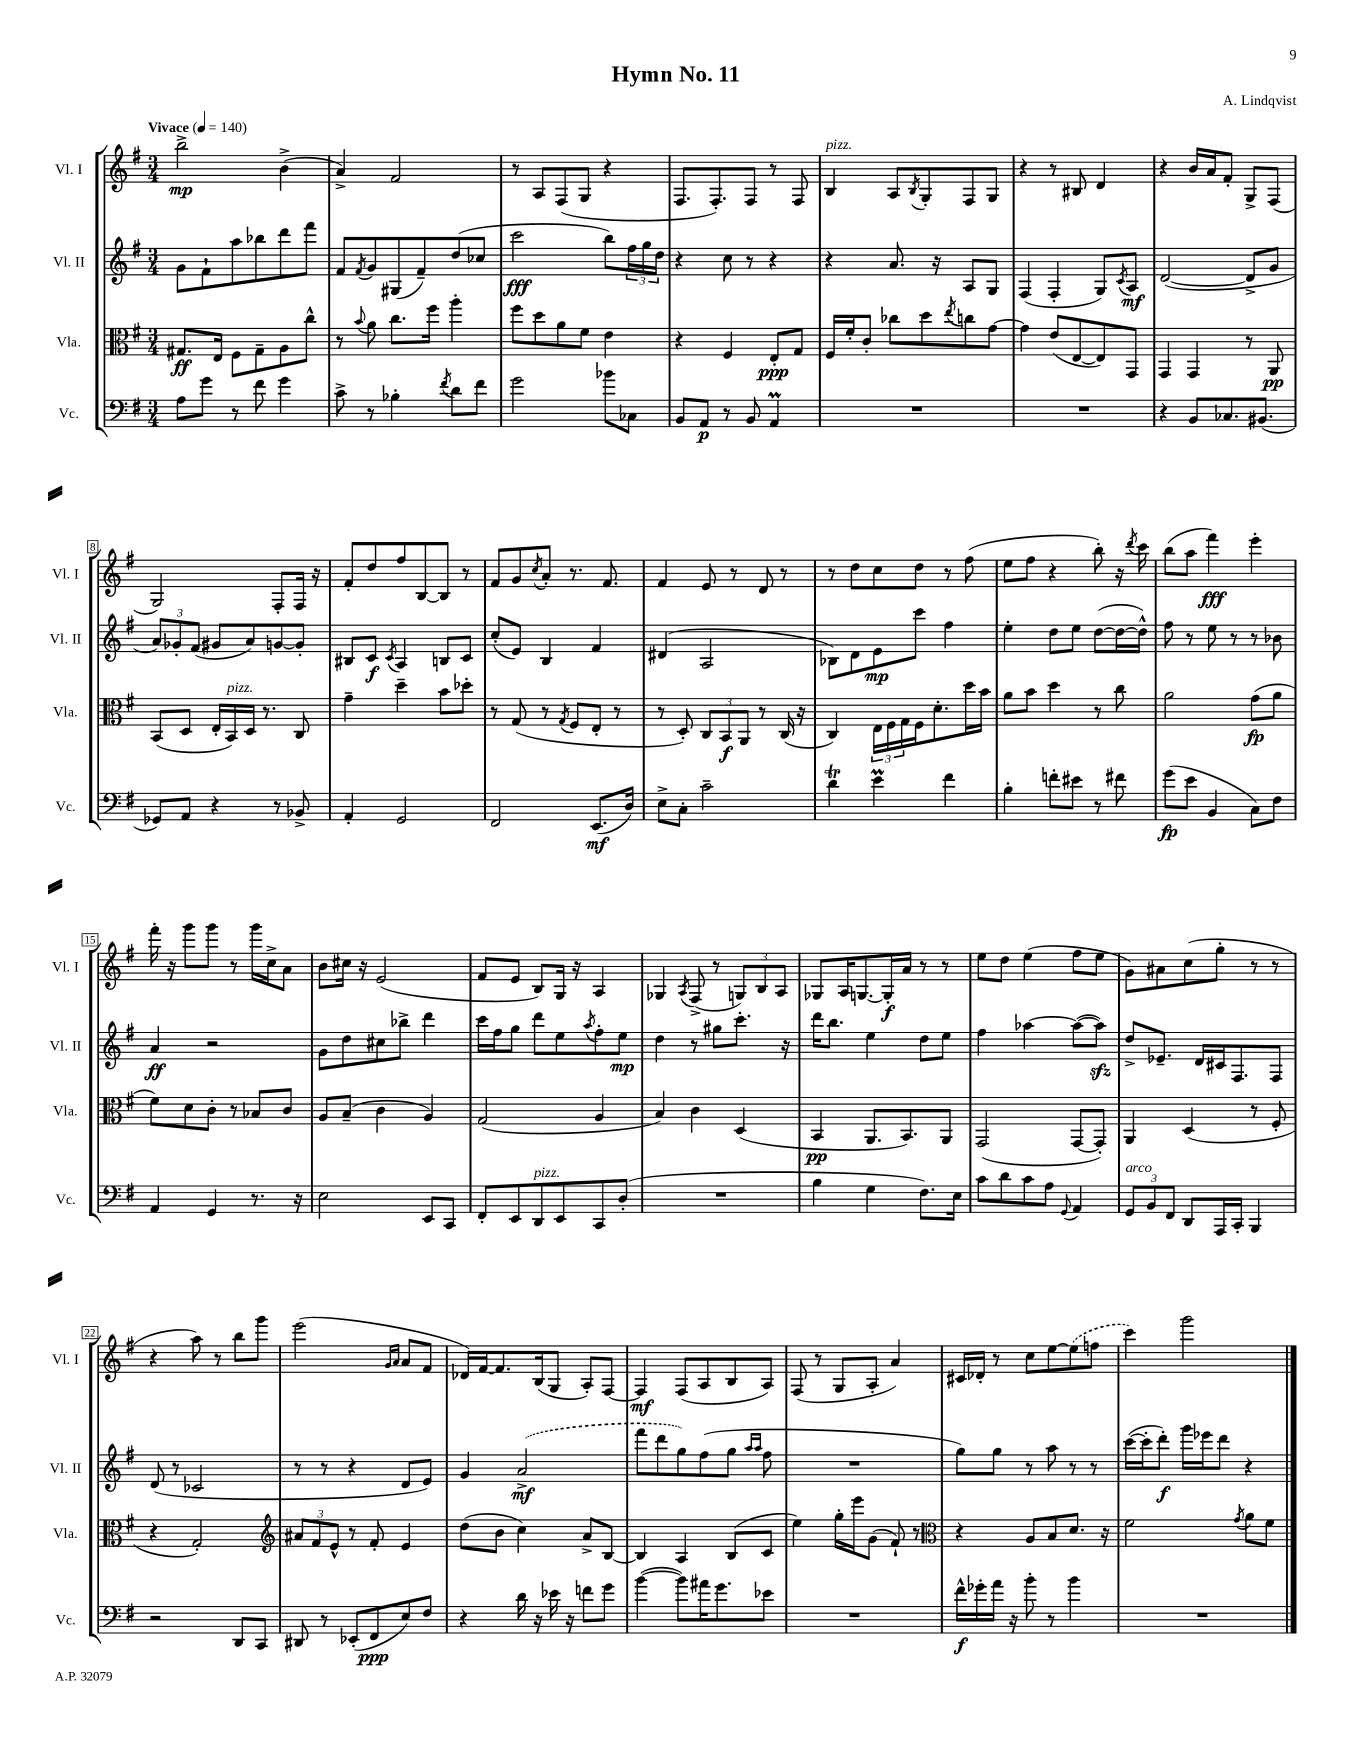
\header { title = "Hymn No. 11" composer = "A. Lindqvist" }
<<
\new StaffGroup <<
\new Staff = "s0" \with { instrumentName = "Vl. I" shortInstrumentName = "Vl. I" } {
    \clef treble \key g \major \numericTimeSignature \time 3/4 \tempo "Vivace" 4 = 140
    b''2->\mp b'4->( |
    a'4->) fis'2 |
    r8 a8 fis8( g8 r4 |
    fis8. fis8.-.) fis8 r8 fis8 |
    b4^\markup { \italic "pizz." } a8 \acciaccatura { b8 } g8-. fis8 g8 |
    r4 r8 bis8 d'4 |
    r4 b'16 a'16 fis'8-. g8-> fis8( |
    g2) fis8-. fis16 r16 |
    fis'8-. d''8 fis''8 b8~ b8 r8 |
    fis'8 g'8 \acciaccatura { c''8 } a'8-. r8. fis'8. |
    fis'4 e'8 r8 d'8 r8 |
    r8 d''8 c''8 d''8 r8 fis''8( |
    e''8 fis''8 r4 b''8-.) r16 \acciaccatura { d'''8 } c'''16 |
    b''8( a''8 fis'''4\fff) e'''4-. |
    fis'''16-. r16 g'''8 g'''8 r8 g'''16 c''16-> a'8 |
    b'8 cis''16 r16 e'2( |
    fis'8 e'8 b8) g16 r16 a4 |
    ges4 \acciaccatura { a8 } fis8->( r8 \tuplet 3/2 { g8) b8 a8 } |
    ges8 a16 g8.~ g16-.\f a'16 r8 r8 |
    e''8 d''8 e''4( fis''8 e''8 |
    g'8) ais'8 c''8( g''8-. r8 r8 |
    r4 a''8) r8 b''8 g'''8 |
    e'''2( \grace { g'16 a'16 } a'8 fis'8 |
    des'16) fis'16~ fis'8. b16( g8 a8-.) fis8~ |
    fis4\mf fis8( a8 b8 a8) |
    fis8( r8 g8 a8-. a'4) |
    cis'16 des'16-. r8 c''8 e''8~ \once \slurDashed e''8( f''8 |
    c'''4) g'''2 \bar "|." |
}
\new Staff = "s1" \with { instrumentName = "Vl. II" shortInstrumentName = "Vl. II" } {
    \clef treble \key g \major \numericTimeSignature \time 3/4
    g'8 fis'8-! a''8 bes''8 d'''8 fis'''8 |
    fis'8 \acciaccatura { fis'8 } g'8 gis8( fis'8--) d''8( ces''8 |
    c'''2\fff b''8) \tuplet 3/2 { fis''16 g''16 d''16 } |
    r4 c''8 r8 r4 |
    r4 a'8. r16 a8 g8 |
    fis4( fis4-. g8) \acciaccatura { c'8 } a8\mf |
    d'2~( d'8-> g'8 |
    \tuplet 3/2 { a'8) ges'8-. fis'8( } gis'8 a'8) g'8~ g'8-. |
    bis8 c'8\f \acciaccatura { c'8 } a4 b8 c'8 |
    c''8-.( e'8) b4 fis'4 |
    dis'4( a2 |
    bes8) d'8 e'8\mp c'''8 fis''4 |
    e''4-. d''8 e''8 d''8~( d''16~ d''16-^) |
    fis''8 r8 e''8 r8 r8 bes'8 |
    a'4\ff r2 |
    g'8 d''8 cis''8 bes''8-> d'''4 |
    c'''16 fis''16 g''8 d'''8 e''8 \acciaccatura { a''8 } fis''8-. e''8\mp |
    d''4 r8 gis''8 c'''8.-. r16 |
    d'''16 b''8. e''4 d''8 e''8 |
    fis''4 aes''4~ aes''8~( aes''8\sfz) |
    d''8-> ees'8.-- d'16 cis'16 fis8. fis8 |
    d'8( r8 ces'2 |
    r8 r8 r4 d'8 e'8) |
    g'4 \once \slurDashed a'2->\mf( |
    fis'''8 d'''8 g''8) fis''8( g''8 \grace { a''16 a''16 } fis''8 |
    R2. |
    g''8) g''8 r8 a''8 r8 r8 |
    c'''16~( c'''16-. d'''8-.\f) g'''16 ees'''16 d'''8 r4 \bar "|." |
}
\new Staff = "s2" \with { instrumentName = "Vla." shortInstrumentName = "Vla." } {
    \clef alto \key g \major \numericTimeSignature \time 3/4
    gis8.\ff e16 fis8 gis8-- a8 c''8-^ |
    r8 \appoggiatura { b'8 } a'8 c''8. fis''16 a''4-. |
    fis''8 d''8 a'8 fis'8 e'4 |
    r4 fis4 e8-.\ppp g8 |
    fis16 fis'16-. c'8-. ces''8 d''8 \acciaccatura { e''8 } c''8 g'8~ |
    g'4 e'8( e8~ e8) g,8 |
    g,4 g,4 r8 a,8\pp |
    b,8( d8 e16-. b,16^\markup { \italic "pizz." }) d16 r8. c8 |
    g'4-- d''4-- b'8 des''8-. |
    r8 g8( r8 \acciaccatura { g8 } fis8 e8-. r8 |
    r8 d8-.) \tuplet 3/2 { c8 b,8\f a,8 } r8 c16( r16 |
    c4) \tuplet 3/2 { e16 fis16 g16 } fis16 d'8.-. d''16 b'16 |
    a'8 b'8 d''4 r8 c''8 |
    a'2 g'8\fp( a'8 |
    fis'8) d'8 c'8-. r8 bes8 c'8 |
    a8 b8--( c'4 a4) |
    g2( a4 |
    b4) c'4 d4( |
    b,4\pp a,8. b,8.) a,8 |
    g,2( g,8~ g,8-.) |
    a,4 d4( r8 fis8-. |
    r4 g2-.) |
    \clef treble \tuplet 3/2 { ais'8 fis'8 e'8-^ } r8 fis'8-. e'4 |
    d''8( b'8 c''4) a'8-> b8~ |
    b4 a4 b8( c'8 |
    e''4) g''16-. e'''16 g'8( fis'8-!) r8 |
    \clef alto r4 a8 b8 d'8. r16 |
    fis'2 \acciaccatura { g'8 } a'8 fis'8 \bar "|." |
}
\new Staff = "s3" \with { instrumentName = "Vc." shortInstrumentName = "Vc." } {
    \clef bass \key g \major \numericTimeSignature \time 3/4
    a8 g'8 r8 fis'8 g'4 |
    c'8-> r8 bes4-. \acciaccatura { fis'8 } d'8 fis'8 |
    g'2 bes'8 ces8 |
    b,8 a,8\p r8 b,8 a,4\prall |
    R2. |
    R2. |
    r4 b,8 ces8. bis,8.( |
    ges,8) a,8 r4 r8 bes,8-> |
    a,4-. g,2 |
    fis,2 e,8.\mf( d16) |
    e8-> c8-. c'2-- |
    d'4\trill e'4\prall fis'4 |
    b4-. f'8-. eis'8 r8 fis'8 |
    g'8\fp( e'8 b,4 c8) fis8 |
    a,4 g,4 r8. r16 |
    e2 e,8 c,8 |
    fis,8-. e,8 d,8^\markup { \italic "pizz." } e,8 c,8 d8-.( |
    R2. |
    b4 g4 fis8.) e16 |
    c'8 d'8 c'8 a8 \appoggiatura { g,8 } a,4 |
    \tuplet 3/2 { g,8^\markup { \italic "arco" } b,8 fis,8 } d,8 a,,16 c,16-. b,,4 |
    r2 d,8 c,8 |
    dis,8 r8 ees,8-.( fis,8\ppp e8) fis8 |
    r4 d'16 r16 ees'16 r16 f'8 g'8 |
    b'4~( b'8) ais'16 g'8. ees'8 |
    R2. |
    fis'16-^\f ges'16-. a'16 r16 b'8-. r8 b'4 |
    R2. \bar "|." |
}
>>
>>
\layout { \context { \Score \override BarNumber.stencil = #(make-stencil-boxer 0.1 0.3 ly:text-interface::print) } }
